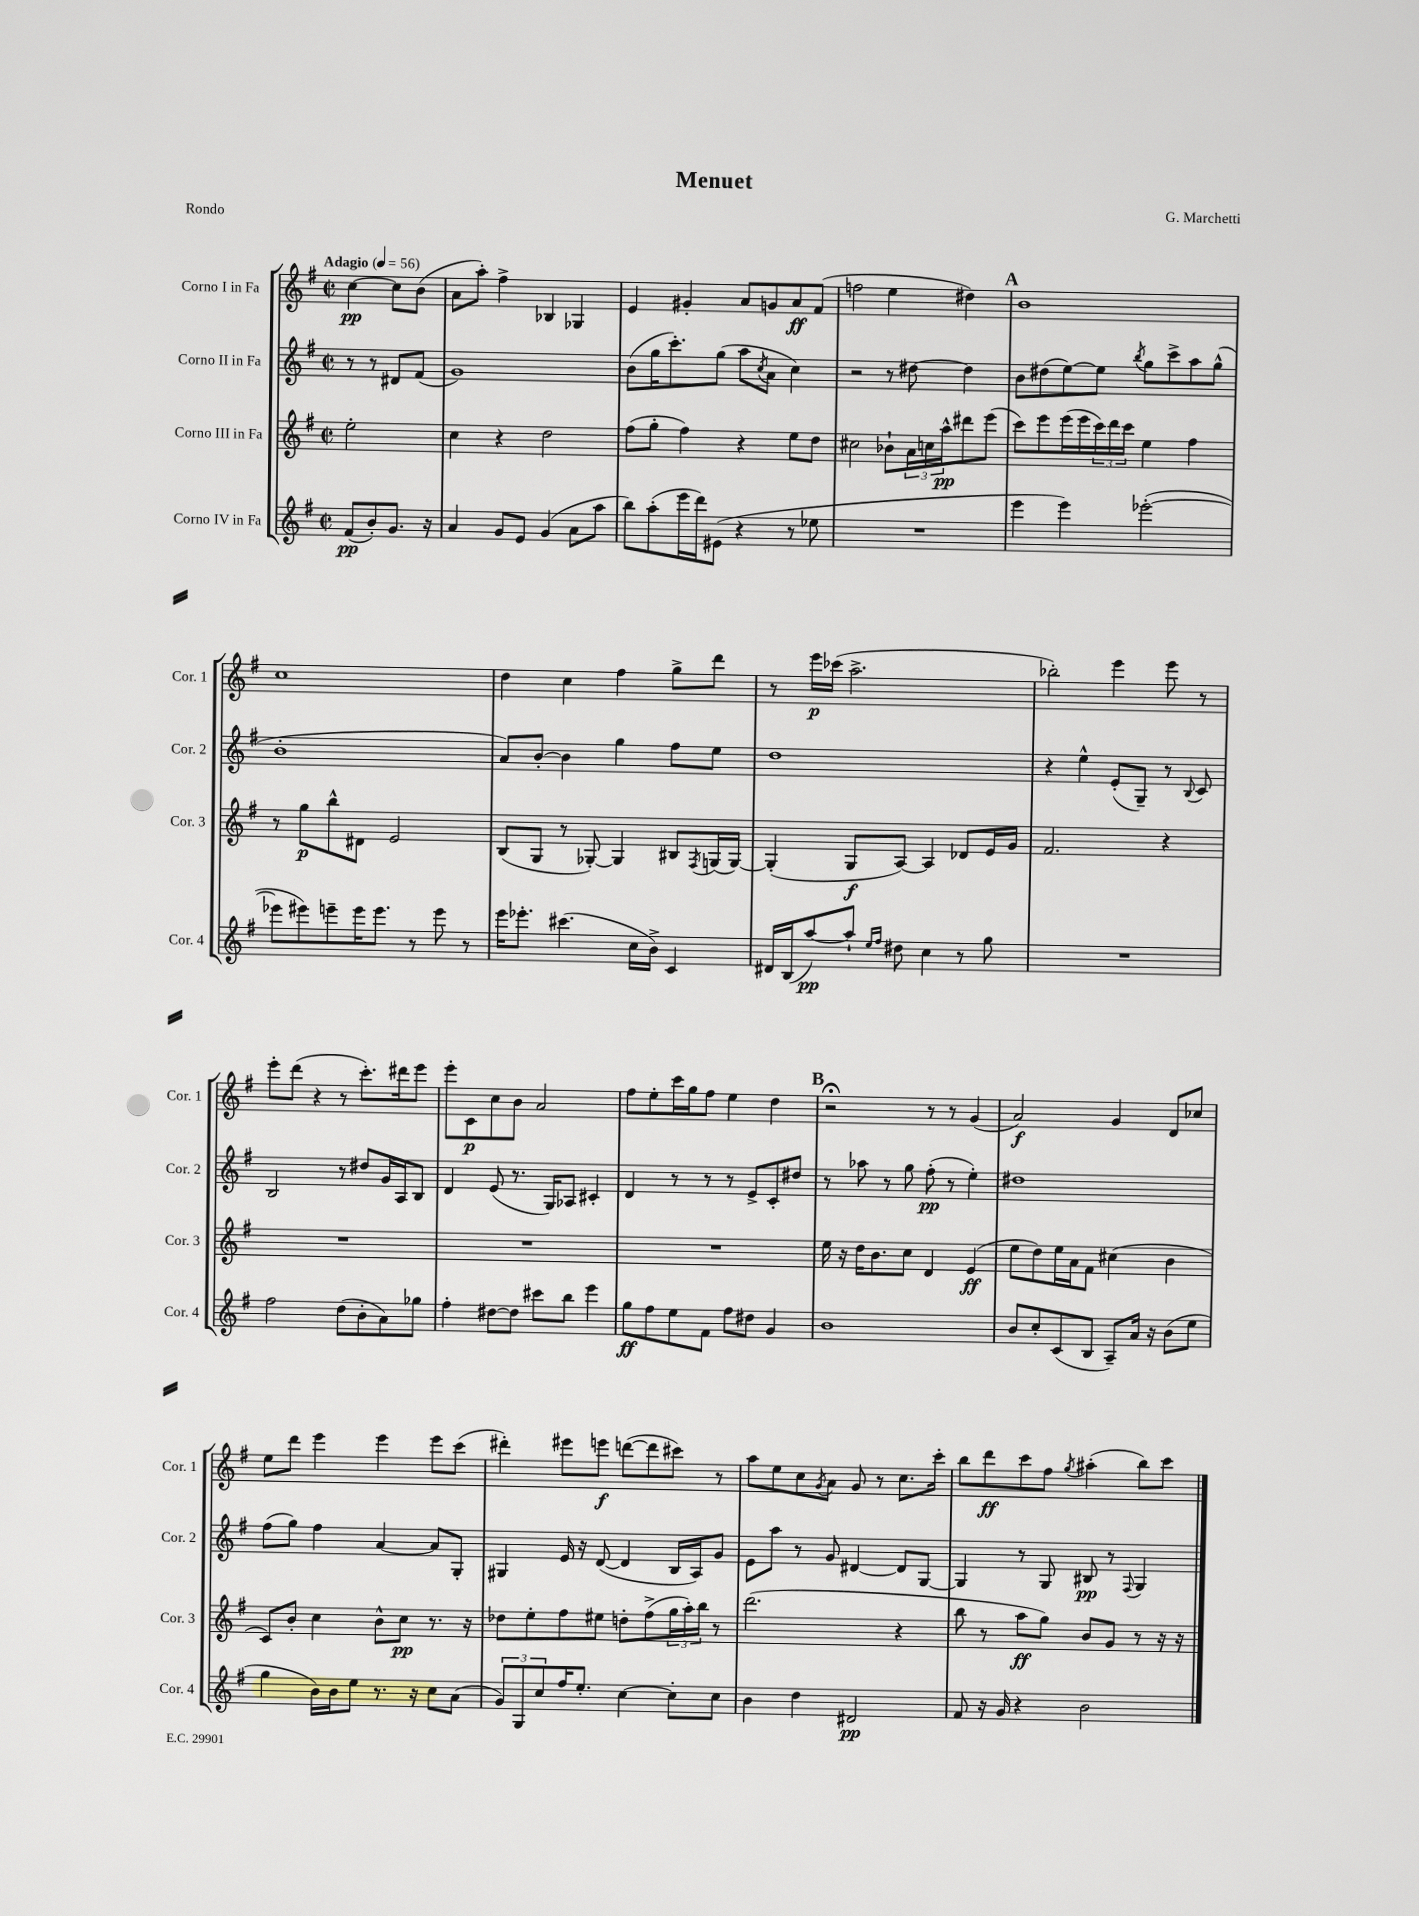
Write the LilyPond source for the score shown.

\header { title = "Menuet" composer = "G. Marchetti" piece = "Rondo" }
<<
\new StaffGroup <<
\new Staff = "s0" \with { instrumentName = "Corno I in Fa" shortInstrumentName = "Cor. 1" } {
    \clef treble \key g \major \defaultTimeSignature \time 2/2 \partial 2 \tempo "Adagio" 4 = 56
    c''4~\pp c''8 b'8( |
    a'8 a''8-.) fis''4-> bes4 ges4 |
    e'4 gis'4-. a'8 g'8 a'8\ff fis'8( |
    f''2 e''4 dis''4) |
    \mark \markup { \bold "A" } b'1 |
    c''1 |
    d''4 c''4 fis''4 g''8-> d'''8 |
    r8 e'''16\p ces'''16( a''2.-> |
    bes''2-.) e'''4 e'''8 r8 |
    e'''8-. d'''8( r4 r8 c'''8.-.) dis'''16 e'''8 |
    e'''8-. c'8\p c''8 b'8 a'2 |
    fis''8 e''8-. c'''16 g''16 fis''8 e''4 d''4 |
    \mark \markup { \bold "B" } r2\fermata r8 r8 g'4( |
    a'2\f) g'4 d'8 ces''8 |
    e''8 d'''8 e'''4 e'''4 e'''8 c'''8( |
    dis'''4-.) eis'''8 e'''8\f d'''8~( d'''8 cis'''8) r8 |
    a''8 e''8 c''8 \acciaccatura { g'8 } a'8 g'8 r8 c''8. c'''16-. |
    b''8 d'''8\ff c'''8 fis''8 \acciaccatura { g''8 } ais''4-.( b''8) c'''8 \bar "|." |
}
\new Staff = "s1" \with { instrumentName = "Corno II in Fa" shortInstrumentName = "Cor. 2" } {
    \clef treble \key g \major \defaultTimeSignature \time 2/2 \partial 2
    r8 r8 dis'8 fis'8( |
    g'1) |
    b'8( g''16 c'''8.-.) g''8( a''8 \acciaccatura { c''8 } a'8 c''4) |
    r2 r8 dis''8~ dis''4 |
    \mark \markup { \bold "A" } b'8 dis''8( e''8~) e''8 \acciaccatura { b''8 } g''8 c'''8-> a''8 g''8-^( |
    b'1-. |
    a'8) b'8~-. b'4 g''4 fis''8 e''8 |
    d''1 |
    r4 e''4-^ e'8-.( g8--) r8 \appoggiatura { b8 } c'8 |
    b2 r8 dis''8 g'16 a16 b8 |
    d'4 e'8( r8. g16) aes8 cis'4-. |
    d'4 r8 r8 r8 e'8-> c'8-. dis''8 |
    \mark \markup { \bold "B" } r8 aes''8 r8 g''8 fis''8-.\pp( r8 e''4-.) |
    dis''1 |
    fis''8( g''8) fis''4 a'4~ a'8 g8-. |
    gis4 e'16 r16 d'8~( d'4 b16 a16) g'8 |
    e'8 a''8 r8 g'8 dis'4~ dis'8 g8~ |
    g4 r8 g8 bis8\pp r8 \appoggiatura { fis8 } g4 \bar "|." |
}
\new Staff = "s2" \with { instrumentName = "Corno III in Fa" shortInstrumentName = "Cor. 3" } {
    \clef treble \key g \major \defaultTimeSignature \time 2/2 \partial 2
    e''2-. |
    c''4 r4 d''2 |
    fis''8( g''8-. fis''4) r4 e''8 d''8 |
    cis''2 bes'8-! \tuplet 3/2 { a'16 c''16 a''16-^\pp } dis'''8 e'''8( |
    \mark \markup { \bold "A" } c'''8) e'''8 e'''16( e'''16 \tuplet 3/2 { c'''16) d'''16 c'''16 } e''4 fis''4 |
    r8 g''8\p b''8-^ dis'8 e'2 |
    b8( g8 r8 ges8~-.) ges4 bis8 \acciaccatura { fis8 } g16( g16~) |
    g4-.( g8\f a8~) a4 des'8 e'16 g'16 |
    fis'2. r4 |
    R1 |
    R1 |
    R1 |
    \mark \markup { \bold "B" } e''16 r16 d''16 b'8. c''8 d'4 e'4\ff( |
    e''8 d''8) e''16 a'16 fis'8 cis''4( b'4 |
    c'8) b'8-. c''4 b'8-^ c''8\pp r8. r16 |
    des''8 e''8-. fis''8 eis''8 d''8-. fis''8->( \tuplet 3/2 { g''16 a''16-.) b''16 } r8 |
    d'''2.( r4 |
    b''8 r8 a''8\ff g''8) b'8 g'8 r8 r16 r16 \bar "|." |
}
\new Staff = "s3" \with { instrumentName = "Corno IV in Fa" shortInstrumentName = "Cor. 4" } {
    \clef treble \key g \major \defaultTimeSignature \time 2/2 \partial 2
    fis'8\pp( b'8-.) g'8. r16 |
    a'4 g'8 e'8 g'4( a'8 a''8 |
    b''8) a''8-.( e'''16 d'''16) eis'8( r4 r8 ees''8 |
    R1 |
    \mark \markup { \bold "A" } e'''4 e'''4) ees'''2~-.( |
    ees'''8 eis'''8) e'''8-- e'''16 e'''8. r8 e'''8 r8 |
    e'''16 ees'''8.-. cis'''4.( c''16 b'16->) c'4 |
    dis'16 b16( a''8~\pp) a''8-! \grace { e''16 fis''16 } dis''8 c''4 r8 g''8 |
    R1 |
    fis''2 d''8( b'8-. a'8) ges''8 |
    fis''4-. dis''8~ dis''8 cis'''8 b''8 e'''4 |
    g''8\ff fis''8 e''8 fis'8 fis''8 dis''8 g'4 |
    \mark \markup { \bold "B" } b'1 |
    b'8 c''8-. c'8( b8 a8--) a'16 r16 b'8( e''8 |
    g''4 b'16) b'16 e''8 r8. r16 c''8 a'8( |
    \tuplet 3/2 { g'8) g8 c''8 } fis''16 e''8.-. c''4~ c''8-. c''8 |
    b'4 d''4 dis'2\pp |
    fis'8 r16 g'16 r4 b'2 \bar "|." |
}
>>
>>
\layout { \context { \Score \remove "Bar_number_engraver" } }
